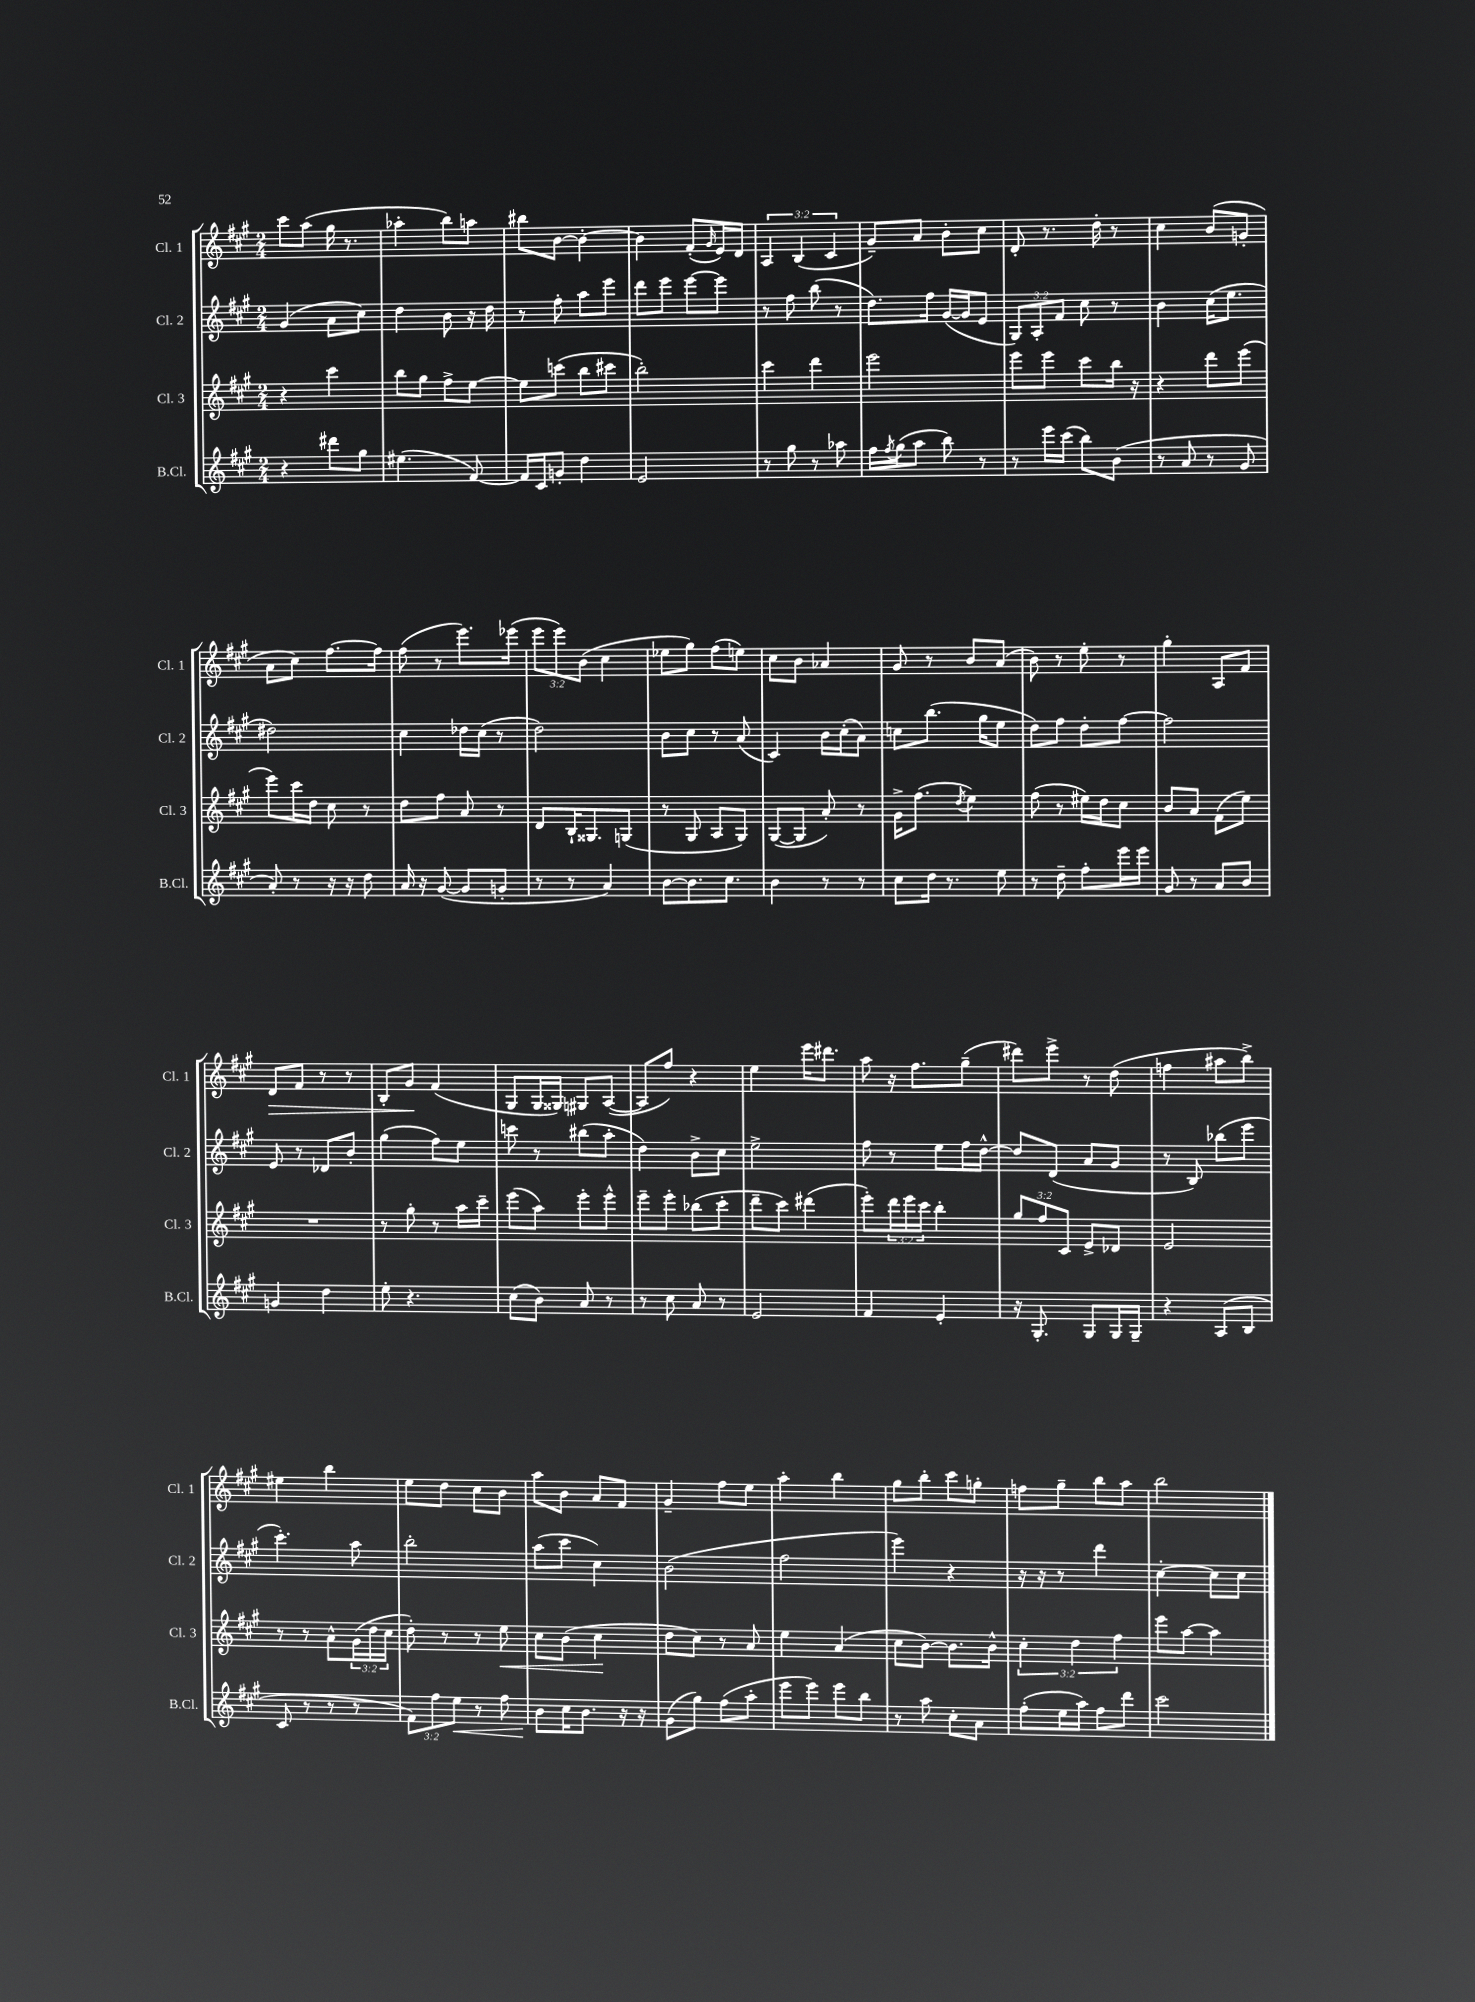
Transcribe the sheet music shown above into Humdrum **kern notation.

**kern	**kern	**kern	**kern
*staff4	*staff3	*staff2	*staff1
*clefG2	*clefG2	*clefG2	*clefG2
*k[f#c#g#]	*k[f#c#g#]	*k[f#c#g#]	*k[f#c#g#]
*M2/4	*M2/4	*M2/4	*M2/4
4r	4r	(4g#	8ccc#
.	.	.	(8aa
8ddd#	4ccc#	8a	16gg#
.	.	.	8.r
8gg#	.	8cc#)	.
=	=	=	=
(4.ee#	8bb	4dd	4aa-'
.	8gg#	.	.
.	8ff#^	8b	8bb)
[8f#)	[8ee	16r	8aa
.	.	16dd	.
=	=	=	=
16f#]	8ee]	8r	8bb#
16c#	.	.	.
8g'	(8ccc	8ff#'	[8b
4dd	8bb	8aa	4b'_
.	8ccc#	8eee	.
=	=	=	=
2e	2bb')	8ddd	4b]
.	.	8eee	.
.	.	[8eee	(8f#'
.	.	.	16qqg#
.	.	8eee]	16e)
.	.	.	16d
=	=	=	=
8r	4ccc#	8r	6A
8gg#	.	8ff#	.
.	.	.	(6B
8r	4ddd	(8bb	.
.	.	.	6c#
8aa-	.	8r	.
=	=	=	=
16ff#	2eee	8.dd)	8g#~)
8qff#	.	.	.
(16gg#	.	.	.
8aa	.	.	8a
.	.	16ff#	.
8bb)	.	([16g#	8b'
.	.	16g#]	.
8r	.	8e	8cc#
=	=	=	=
8r	8eee	12G#)	8d'
.	.	12A'	.
16eee	8eee	.	8.r
.	.	12f#	.
(16ccc#	.	.	.
8bb)	8ccc#	8cc#	.
.	.	.	16dd'
(8b	16bb	8r	8r
.	16r	.	.
=	=	=	=
8r	4r	4b	4cc#
8a	.	.	.
8r	8ddd	(16cc#	(8b
.	.	8.ee	.
8g#	(8eee	.	8g'
=	=	=	=
8a')	8eee)	2dd#)	8a
8r	16ccc#	.	8cc#)
.	16dd	.	.
16r	8cc#	.	[8.ff#
16r	.	.	.
8dd	8r	.	.
.	.	.	16ff#]
=	=	=	=
16a	8dd	4cc#	(8ff#
16r	.	.	.
([8g#	8ff#	.	8r
8g#]	8a	16dd-	8.eee)
.	.	(16cc#	.
8g'	8r	8r	.
.	.	.	(16eee-
=	=	=	=
8r	8d	2dd)	12eee
.	.	.	12eee)
8r	16B`	.	.
.	.	.	(12b
.	8.G##	.	.
4a)	.	.	4cc#
.	(8G	.	.
=	=	=	=
[8b	8r	8b	8ee-
8.b]	8G#	8cc#	8gg#)
.	8A	8r	(8ff#
8.cc#	.	.	.
.	8G#)	(8a	8ee)
=	=	=	=
4b	([8G#	4c#)	8cc#
.	8G#]	.	8b
8r	8a')	16b	4a-
.	.	(16cc#'	.
8r	8r	8a)	.
=	=	=	=
8cc#	16g#^	8cc	8g#
.	(8.ff#	.	.
16dd	.	(8.bb	8r
8.r	.	.	.
.	8qdd	.	.
.	4ee)	.	8b
.	.	16gg#	.
8ee	.	8ee	(8a
=	=	=	=
8r	(8ff#	8dd)	8b)
8dd~	8r	8ff#	8r
8ff#'	16ee#)	8dd'	8ee'
.	16dd	.	.
16eee	8cc#	[8ff#	8r
16eee	.	.	.
=	=	=	=
8g#	8b	2ff#]	4gg#'
8r	8a	.	.
8a	(8f#	.	8A
8b	8ee)	.	8f#
=	=	=	=
4g	2r	8e	8d
.	.	8r	8f#
4dd	.	8d-	8r
.	.	8b'	8r
=	=	=	=
8ee'	8r	(4gg#	8B'
4.r	8gg#'	.	8g#
.	8r	8ff#)	(4f#
.	16aa	8ee	.
.	16ccc#~	.	.
=	=	=	=
(8cc#	(8eee	8ccc	8G#
8b)	8aa)	8r	16G#
.	.	.	16G##)
8a	8eee'	(8bb#	8G#
8r	8eee^^	8aa'	([8A
=	=	=	=
8r	8eee~	4dd)	8A]
8cc#	8eee'	.	8ff#)
8a	(8bb-	8b^	4r
8r	8ccc#'	8cc#	.
=	=	=	=
2e	8ddd~	2ee^	4ee
.	8ccc#)	.	.
.	(4ddd#	.	16eee
.	.	.	8.ddd#
=	=	=	=
4f#	8eee')	8ff#	8aa
.	24ddd	8r	16r
.	24eee	.	.
.	.	.	8.ff#
.	24ccc#	.	.
4e'	4bb'	8ee	.
.	.	16ff#	(8gg#~
.	.	[16dd^^	.
=	=	=	=
16r	12gg#	8dd]	8ddd#)
8.G#'	.	.	.
.	12ff#	.	.
.	.	(8d	8eee^
.	12c#	.	.
8G#	8e^	8a	8r
16G#	8d-	8g#	(8dd
16G#~	.	.	.
=	=	=	=
4r	2e	8r	4ff
.	.	8B)	.
(8A	.	(8bb-	8aa#
8B	.	8eee	8bb^)
=	=	=	=
8c#	8r	4.ccc#')	4ee#
8r	8r	.	.
8r	8a^^	.	4bb
8r	(24g#	8aa	.
.	24dd	.	.
.	24cc#	.	.
=	=	=	=
12f#)	8dd')	2bb'	8ee
12ff#	.	.	.
.	8r	.	8dd
12ee	.	.	.
8r	8r	.	8cc#
8ff#	8ee	.	8b
=	=	=	=
8b	8cc#	(8aa	8aa
16cc#	(8b	8ccc#	8b
8.b	.	.	.
.	4cc#	4cc#)	8a
16r	.	.	8f#
16r	.	.	.
=	=	=	=
(8g#	8dd	(2b	4g#~
8gg#)	8cc#)	.	.
(8ff#	8r	.	8ff#
8aa'	8a	.	8ee
=	=	=	=
8eee	4ee	2ff#	4aa'
8eee)	.	.	.
8eee	(4a	.	4bb
8bb	.	.	.
=	=	=	=
8r	8cc#	4eee)	8gg#
8aa	[8b)	.	8bb'
8cc#'	8.b]	4r	8ccc#
8a	.	.	8gg'
.	16b^^	.	.
=	=	=	=
(8ff#'	6cc#'	16r	8ff
.	.	16r	.
16ee	.	8r	8gg#~
.	6dd	.	.
16aa)	.	.	.
8ff#	.	4ddd	8bb
.	6ff#	.	.
8ddd	.	.	8aa
=	=	=	=
2ccc#	8eee	[4cc#'	2bb
.	[8aa	.	.
.	4aa]	8cc#]	.
.	.	8cc#	.
==	==	==	==
*-	*-	*-	*-
